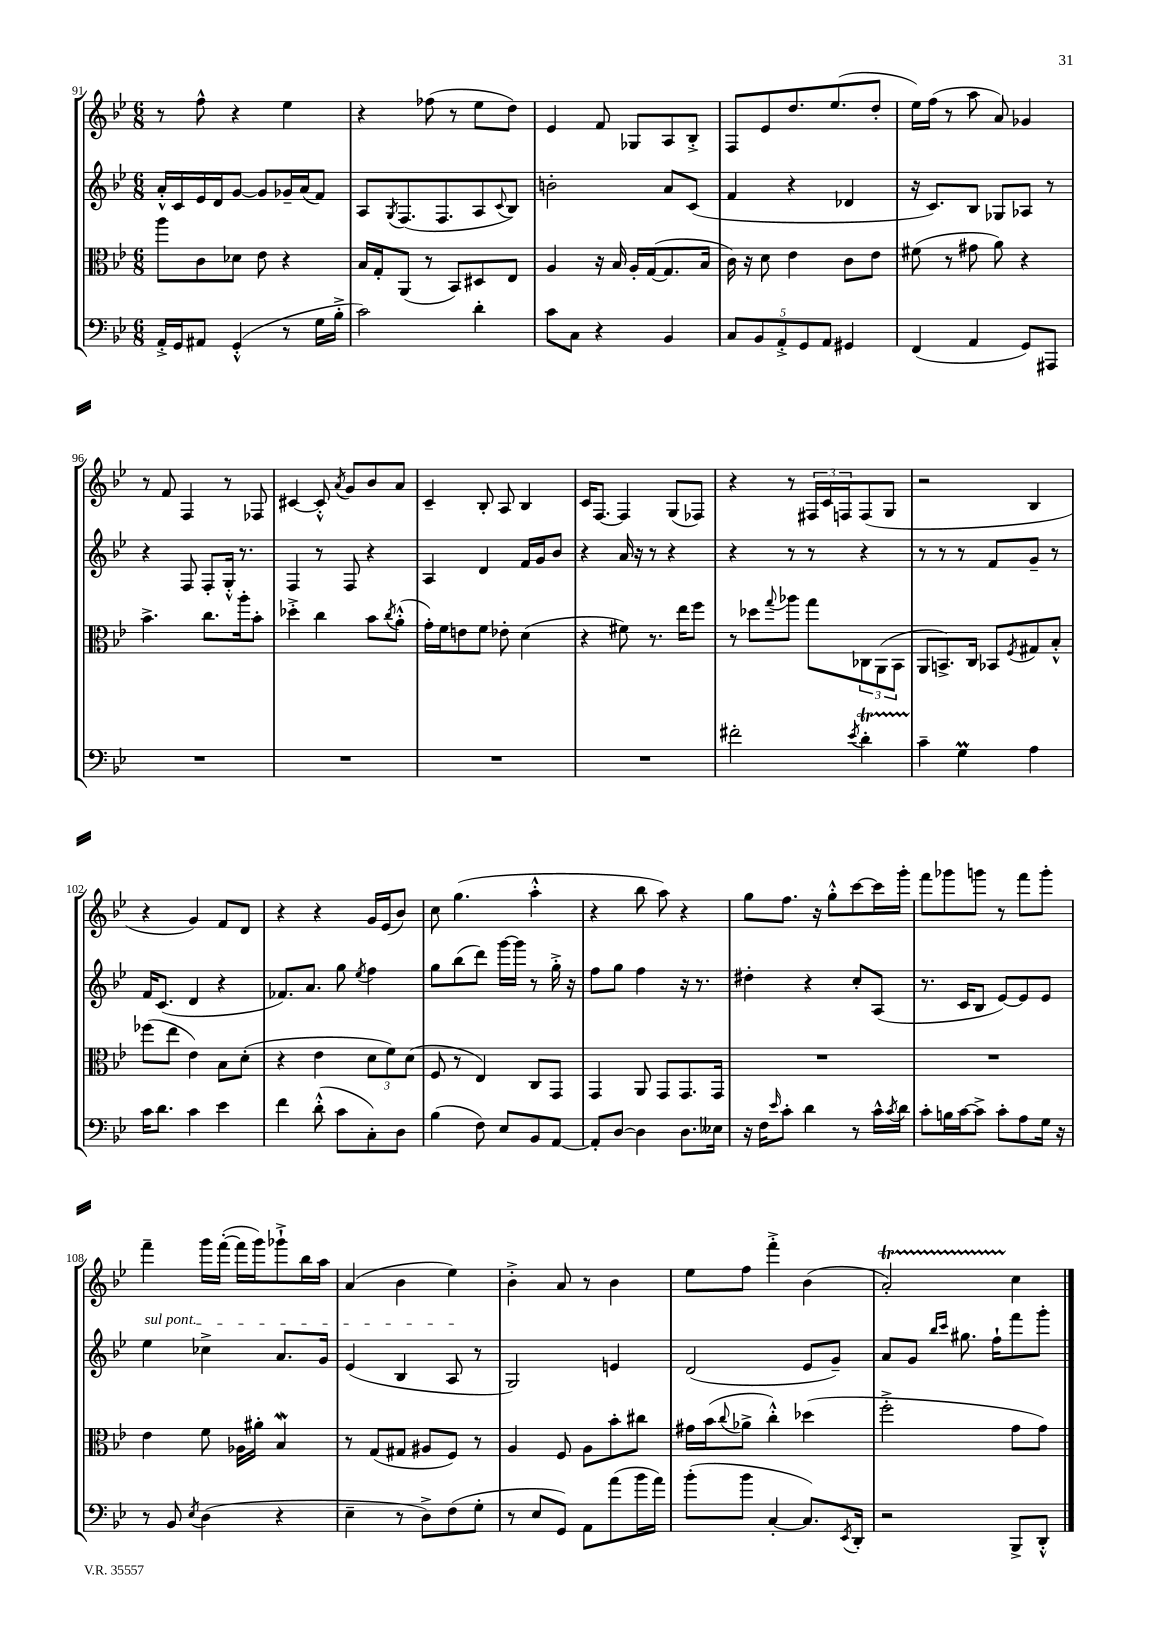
<<
\new StaffGroup <<
\new Staff = "s0" {
    \clef treble \key bes \major \numericTimeSignature \time 6/8
    r8 f''8-^ r4 ees''4 |
    r4 fes''8( r8 ees''8 d''8) |
    ees'4 f'8 ges8 a8 bes8-.-> |
    f8 ees'8 d''8. ees''8.( d''8-. |
    ees''16) f''16( r8 a''8 a'8) ges'4 |
    r8 f'8 f4 r8 fes8 |
    cis'4~ cis'8-.-^ \acciaccatura { a'8 } g'8 bes'8 a'8 |
    c'4-- bes8-. a8 bes4 |
    c'16 f8.~ f4 g8( fes8) |
    r4 r8 \tuplet 3/2 { fis16 c'16 f16 } f8( g8 |
    r2 bes4 |
    r4 g'4) f'8 d'8 |
    r4 r4 g'16 ees'16( bes'8) |
    c''8 g''4.( a''4-.-^ |
    r4 bes''8 a''8) r4 |
    g''8 f''8. r16 g''8-.-^ c'''8~ c'''16 g'''16-. |
    f'''8 ges'''8 g'''8 r8 f'''8 g'''8-. |
    f'''4-- g'''16 f'''16~-.( f'''16 g'''16) ges'''8-!-> bes''16 a''16 |
    a'4( bes'4 ees''4) |
    bes'4-.-> a'8 r8 bes'4 |
    ees''8 f''8 f'''4-.-> bes'4( |
    a'2-.\startTrillSpan) c''4\stopTrillSpan \bar "|." |
}
\new Staff = "s1" {
    \clef treble \key bes \major \numericTimeSignature \time 6/8
    a'16-.-^ c'16 ees'16 d'16 g'8~ g'8 ges'16-- a'16( f'8) |
    a8 \acciaccatura { g8 } f8.( f8. a8 \appoggiatura { c'8 } bes8) |
    b'2-. a'8 c'8( |
    f'4 r4 des'4 |
    r16 c'8.) bes8 ges8 aes8 r8 |
    r4 f8 f8-. g16-.-^ r8. |
    f4 r8 f8 r4 |
    a4 d'4 f'16 g'16 bes'8 |
    r4 a'16 r16 r8 r4 |
    r4 r8 r8 r4 |
    r8 r8 r8 f'8 g'8-- r8 |
    f'16 c'8.( d'4 r4 |
    fes'8.) a'8. g''8 \acciaccatura { ees''8 } f''4 |
    g''8 bes''8( d'''8) g'''16~ g'''16 r8 g''16-.-> r16 |
    f''8 g''8 f''4 r16 r8. |
    dis''4-. r4 c''8-. a8( |
    r8. c'16 bes8 ees'8~) ees'8 ees'8 |
    \once \override TextSpanner.bound-details.left.text = \markup { \italic "sul pont." } ees''4\startTextSpan ces''4-> a'8. g'16 |
    ees'4( bes4 a8\stopTextSpan r8 |
    g2) e'4 |
    d'2( ees'8 g'8--) |
    a'8 g'8 \grace { bes''16 c'''16 } gis''8. f''16-! f'''8 g'''8-. \bar "|." |
}
\new Staff = "s2" {
    \clef alto \key bes \major \numericTimeSignature \time 6/8
    a''8 c'8 des'8 ees'8 r4 |
    bes16 g16-. a,8( r8 bes,8) dis8 ees8 |
    a4 r16 bes16 a16-. g16~( g8. bes16 |
    c'16) r16 d'8 ees'4 c'8 ees'8 |
    fis'8( r8 gis'8 a'8) r4 |
    bes'4.-> c''8. a''16-. bes'8-. |
    des''4-.-> c''4 bes'8 \acciaccatura { c''8 } a'8-.-^( |
    g'16-.) f'16 e'8 f'8 ees'8-. d'4( |
    r4 fis'8) r8. ees''16 f''8 |
    r8 des''8 \appoggiatura { g''8 } aes''8 g''8 \tuplet 3/2 { ces8 a,8( bes,8 } |
    a,8 b,8.->) c16 bes,8 \acciaccatura { f8 } gis8 bes8-.-^ |
    fes''8( ees''8 ees'4) bes8 d'8-.( |
    r4 ees'4 \tuplet 3/2 { d'8 f'8) d'8( } |
    f8 r8 ees4) c8 g,8 |
    g,4 a,8 g,8 g,8. g,16 |
    R2. |
    R2. |
    ees'4 f'8 aes16 ais'16-. bes4\mordent |
    r8 g8( gis8 ais8 f8) r8 |
    a4 f8 a8 bes'8-. cis''8 |
    gis'16 bes'16( \appoggiatura { c''8 } aes'8-> c''4-.-^) des''4( |
    f''2-.-> g'8 g'8) \bar "|." |
}
\new Staff = "s3" {
    \clef bass \key bes \major \numericTimeSignature \time 6/8
    a,16-.-> g,16 ais,8 g,4-.-^( r8 g16 bes16-.-> |
    c'2) d'4-. |
    c'8 c8 r4 bes,4 |
    \tuplet 5/4 { c8 bes,8 a,8-.-> g,8 a,8 } gis,4 |
    f,4( a,4 g,8) ais,,8 |
    R2. |
    R2. |
    R2. |
    R2. |
    fis'2-. \acciaccatura { ees'8 } d'4-.\startTrillSpan |
    c'4--\stopTrillSpan g4\prall a4 |
    c'16 d'8. c'4 ees'4 |
    f'4 d'8-.-^( c'8 c8-.) d8 |
    bes4( f8) ees8 bes,8 a,8~ |
    a,8-. d8~ d4 d8. eeses16 |
    r16 f16 \grace { ees'16 } c'8-. d'4 r8 c'16-^ \acciaccatura { c'8 } d'16 |
    c'8-. b16 c'16~ c'8-> c'8-. a8 g16 r16 |
    r8 bes,8 \acciaccatura { ees8 } d4( r4 |
    ees4-- r8 d8->) f8( g8-. |
    r8 ees8 g,8) a,8 a'8( bes'16 a'16) |
    bes'8-.( bes'8 c4~-. c8.) \acciaccatura { ees,8 } d,16-. |
    r2 bes,,8-> d,8-.-^ \bar "|." |
}
>>
>>
\layout { \context { \Score currentBarNumber = #91 } }
